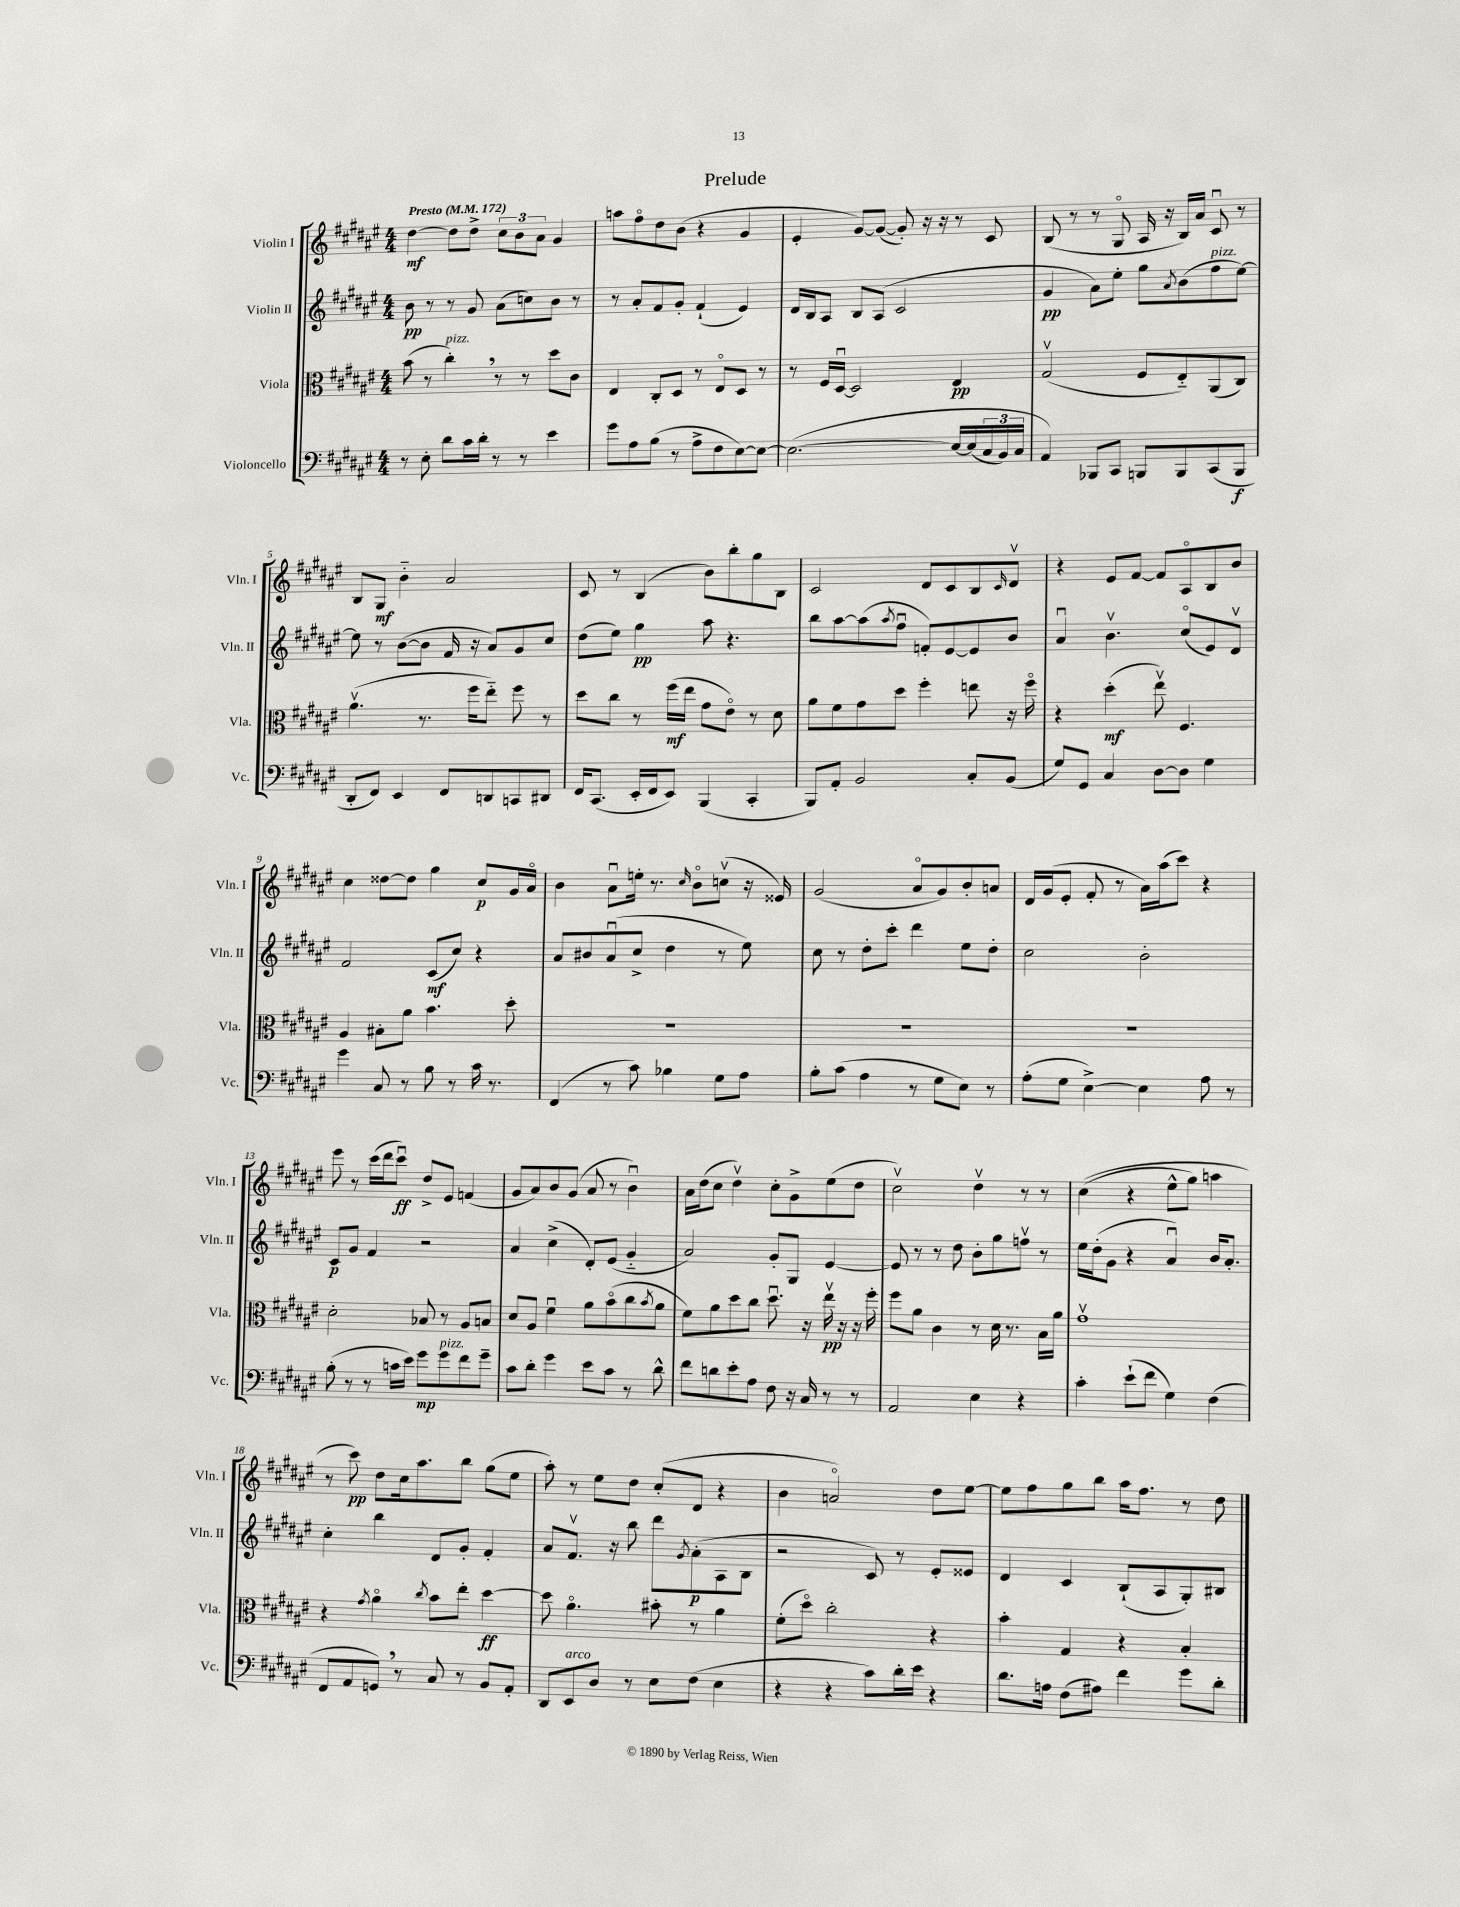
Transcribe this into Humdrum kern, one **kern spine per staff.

**kern	**kern	**kern	**kern
*staff4	*staff3	*staff2	*staff1
*clefF4	*clefC3	*clefG2	*clefG2
*k[f#c#g#d#a#e#]	*k[f#c#g#d#a#e#]	*k[f#c#g#d#a#e#]	*k[f#c#g#d#a#e#]
*M4/4	*M4/4	*M4/4	*M4/4
*MM172	*MM172	*MM172	*MM172
8r	(8b	8b	[4dd#
8E#'	8r	8r	.
8d#	4cc#')	8r	8dd#]
16c#	.	8g#	8dd#^
16d#'	.	.	.
8r	8r	(8a#	12cc#
.	.	.	12b
8r	8r	8cc)	.
.	.	.	12a#
4e#	8dd#	8b	4g#
.	8c#	8r	.
=	=	=	=
8g#	4E#	8r	8aa
8A#	.	8a#'	8ff#o
(8B	8C#'	8f#	8dd#
8r	8D#	8g#'	(8b
8A#^	8r	(4f#`	4r
8F#	8E#o	.	.
[8E#)	8D#	4e#)	4g#
8E#_	8r	.	.
=	=	=	=
&(2.E#_	8r	16d#	4e#'
.	.	16B	.
.	16F#	8A#	.
.	[16D#u	.	.
.	2D#]	8B	[8g#)
.	.	(8A#	(8g#_
.	.	2c#	8g#'])
.	.	.	16r
.	.	.	16r
16E#_	4E#	.	8r
(16E#]	.	.	.
24C#	.	.	8c#
24BB)	.	.	.
24C#	.	.	.
=	=	=	=
4AA#&)	(2G#v	4g#	(8B
.	.	.	8r
8BBB-	.	8a#)	8r
8CC#	.	8ee#'	8G#o
8BBB	8F#	8gg#	16A#
.	.	.	16r
.	.	8qa#	.
8BBB	8E#'~)	(8b	16B)
.	.	.	16a#
(8CC#	(8AA#	8ff#	8c#u
8BBB	8C#)	[8ee#)	8r
=	=	=	=
8DD#'	(4.a#v	8ee#]	8B
8FF#)	.	8r	8G#
4EE#	.	([8b	4b'~
.	8.r	8b]	.
8FF#	.	16f#	2a#
.	16ff#	16r	.
8DD	8ee#'~)	8a#)	.
8CC	8ff#	8g#	.
8DD#	8r	8cc#	.
=	=	=	=
16FF#	8dd#	(8dd#	8c#
(8.CC#	.	.	.
.	8cc#	8ee#)	8r
16EE#'	8r	4gg#	(4B
16FF#	.	.	.
8EE#)	(16ff#	.	.
.	16ee#	.	.
(4BBB	8g#	8aa#	8b)
.	8e#o)	4.r	8bb'
4CC#'	8r	.	8gg#
.	8d#	.	8B
=	=	=	=
8BBB)	8a#	8bb	2c#
8AA#'	8f#	[8aa#	.
2BB	8g#	(8aa#]	.
.	.	8qaa#	.
.	8dd#	8ff#u	.
.	4ff#'	8f')	8d#
.	.	[8e#	8c#
8C#'	8ee	8e#]	8B
.	.	.	16qqc#
(8BB	16r	8b	8d#v
.	16ff#o	.	.
=	=	=	=
8G#)	4r	4a#u	4r
8GG#	.	.	.
4C#	(4dd#'	4.bv	8e#
.	.	.	[8f#
[8D#	8ee#v)	.	8f#]
8D#]	4.F#	(8cc#o	8A#o
4G#	.	8e#)	8B
.	.	8d#v	8b
=	=	=	=
4g#	4A#	2f#	4cc#
8C#	8B#'	.	[8dd##
8r	8a#	.	8dd##]
8B	4.b	(8c#	4gg#
8r	.	8cc#)	.
16c#	.	4r	8cc#
8.r	.	.	.
.	8dd#'	.	16g#
.	.	.	16a#o
=	=	=	=
(4FF#	1r	8a#	4b
.	.	8b#	.
8r	.	(8a#u	8a#u
8c#)	.	8cc#^	16ee'
.	.	.	8.r
4B-	.	4dd#	.
.	.	.	16qqcc#
.	.	.	8bo
8G#	.	8r	(8ccv
8A#	.	8ee#)	16r
.	.	.	16e##)
=	=	=	=
8B'	1r	8cc#	(2g#
(8c#	.	8r	.
4A#	.	8dd#'	.
.	.	8ccc#'	.
8r	.	4ddd#	8a#o
8G#	.	.	8g#)
8E#)	.	8ee#	8b'
8r	.	8dd#'	8a
=	=	=	=
(8A#'	1r	2cc#	16d#
.	.	.	(16g#
8G#	.	.	8e#'
[4E#^)	.	.	8f#'
.	.	.	8r
4E#]	.	2b'	16a#)
.	.	.	(16aa#
.	.	.	8ccc#)
8A#	.	.	4r
8r	.	.	.
=	=	=	=
(8B'	2d#'	8c#	8eee#
8r	.	8g#	8r
8r	.	4f#	(16ccc#
.	.	.	16ddd#
16c	.	.	8ccc#u)
16e#)	.	.	.
8g#	8B-	2r	8dd#^
8g#	8r	.	8e#
8f#	8A#	.	(4f
8g#~	8B	.	.
=	=	=	=
8c#	8d#	4a#	8g#
8d#'	8A#	.	8a#)
4g#	4f#u	(4cc#^	8b
.	.	.	(8g#
8e#	8a#	8d#')	8a#
8c#	(8bo	(8e#	8r
8r	8cc#	4g#'~	4bu)
.	8qb	.	.
8d#^^	8a#	.	.
=	=	=	=
8f#	8f#)	2a#)	16a#
.	.	.	(16dd#
8d	8a#	.	8cc#
8e#'	8dd#	.	4dd#v)
8A#	8cc#	.	.
8F#	8.dd#u	8g#'	8cc#'
16r	.	8G#	8g#^
16C#	16r	.	.
8r	16ee#v	[4e#	(8ee#
.	16r	.	.
8r	16r	.	8dd#
.	16ff#'	.	.
=	=	=	=
2AA#	8ff#	8e#]	2cc#v)
.	8a#	8r	.
.	4c#	8r	.
.	.	8dd#	.
4E#	8r	8b'	4dd#v
.	16d#	8gg#	.
.	8.r	.	.
4r	.	8ffv	8r
.	16B	8r	8r
.	16a#	.	.
=	=	=	=
4c#'	1g#v	16ee#	&((4cc#
.	.	(16dd#'	.
.	.	8g#	.
(8e#`	.	4r	4r
8f#	.	.	.
4G#)	.	4a#u)	8ee#^^
.	.	.	8gg#)
(4F#	.	16b	4aa
.	.	8.a#'	.
=	=	=	=
8FF#	4r	4cc#'	8r
8AA#	.	.	8ccc#&)
.	8qg#	.	.
8GG)	4a#o	4bb	8dd#
8r	.	.	16cc#
.	.	.	8.aa#
.	8qcc#	.	.
8C#	8b	8d#	.
8r	8ee#'	8g#'	8bb
8BB	[4dd#	4f#'	(8gg#
8AA#'	.	.	8ee#
=	=	=	=
8DD#	8dd#]	8a#	8aa#')
8EE#	4.a#o	8.f#v	8r
8D#	.	.	8ee#
.	.	16r	.
8r	.	8bb	8dd#
8E#	8b#'	8ddd#	(8cc#'
.	.	8qg#	.
(8F#	8r	(8a#'	8d#
4E#	4a#	8A#	4r
.	.	8B	.
=	=	=	=
4r	(8f#'	2r	4b
.	8dd#o)	.	.
4r	2cc#'	.	2ao)
8c#)	.	8c#)	.
16d#'	.	8r	.
16e#	.	.	.
4r	4r	8e#'	8dd#
.	.	8e##	[8ee#
=	=	=	=
8.d#	4b'	4d#	8ee#]
.	.	.	8ff#
16A	.	.	.
(8F#	4G#	4c#	8gg#
8A#)	.	.	8bb
4f#	4r	(8B`	16aa#
.	.	.	8.ff#
.	.	8A#	.
8g#	4B'	8G#')	8r
8d#'	.	8B#	8dd#
==	==	==	==
*-	*-	*-	*-
